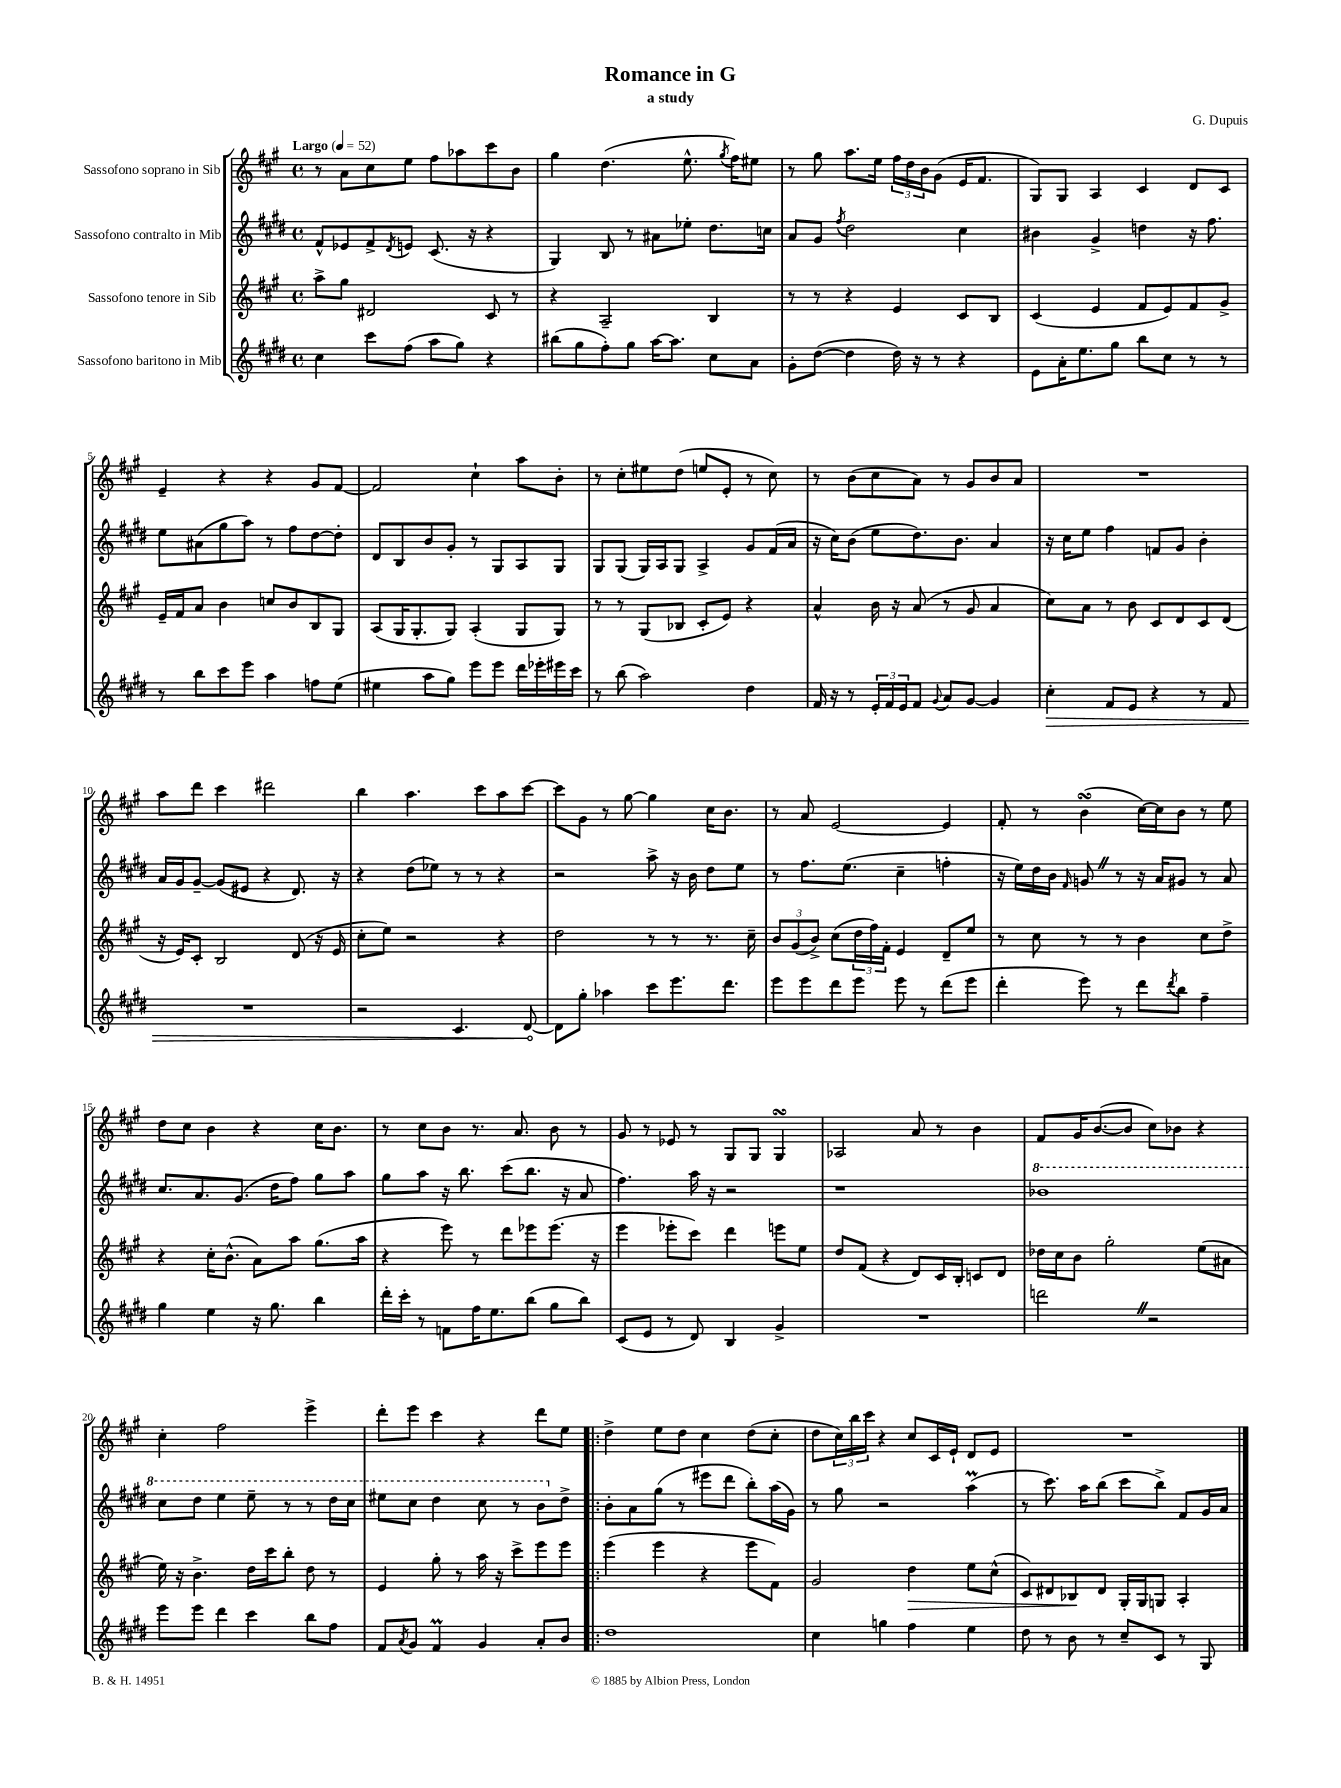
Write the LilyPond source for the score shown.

\header { title = "Romance in G" composer = "G. Dupuis" subtitle = "a study" }
<<
\new StaffGroup <<
\new Staff = "s0" \with { instrumentName = "Sassofono soprano in Sib" } {
    \clef treble \key a \major \defaultTimeSignature \time 4/4 \tempo "Largo" 4 = 52
    r8 a'8 cis''8 e''8 fis''8 aes''8 cis'''8 b'8 |
    gis''4 d''4.( e''8.-^ \acciaccatura { gis''8 } fis''16) eis''8 |
    r8 gis''8 a''8. e''16 \tuplet 3/2 { fis''16 d''16 b'16 } gis'8( e'16 fis'8. |
    gis8) gis8 a4 cis'4 d'8 cis'8 |
    e'4-- r4 r4 gis'8 fis'8~ |
    fis'2 cis''4-! a''8 b'8-. |
    r8 cis''8-. eis''8 d''8( e''8 e'8-. r8 cis''8) |
    r8 b'8( cis''8 a'8) r8 gis'8 b'8 a'8 |
    R1 |
    a''8 d'''8 cis'''4 dis'''2 |
    b''4 a''4. cis'''8 a''8 cis'''8~ |
    cis'''8 gis'8 r8 gis''8~ gis''4 cis''16 b'8. |
    r8 a'8 e'2~ e'4 |
    fis'8-. r8 b'4\turn( cis''16~) cis''16 b'8 r8 e''8 |
    d''8 cis''8 b'4 r4 cis''16 b'8. |
    r8 cis''8 b'8 r8. a'8. b'8 r8 |
    gis'8 r8 ees'8 r8 gis8 gis8 gis4\turn |
    aes2 a'8 r8 b'4 |
    fis'8 gis'16 b'8.~( b'8 cis''8) bes'8 r4 |
    cis''4-. fis''2 e'''4-> |
    d'''8-. e'''8 cis'''4 r4 d'''8 e''8 |
    \bar ".|:" d''4-> e''8 d''8 cis''4 d''8( cis''8-. |
    d''8 \tuplet 3/2 { cis''16) b''16 cis'''16 } r4 cis''8 cis'16 e'16-! d'8 e'8 |
    R1 \bar "|." |
}
\new Staff = "s1" \with { instrumentName = "Sassofono contralto in Mib" } {
    \clef treble \key e \major \defaultTimeSignature \time 4/4
    fis'8-^ ees'8 fis'8-> \acciaccatura { dis'8 } e'8 cis'8.( r16 r4 |
    gis4) b8 r8 ais'8 ees''8-. dis''8. c''16 |
    a'8 gis'8 \acciaccatura { fis''8 } dis''2 cis''4 |
    bis'4 gis'4-> d''4 r16 fis''8. |
    e''8 ais'8( gis''8 a''8) r8 fis''8 dis''8~ dis''8-. |
    dis'8 b8 b'8 gis'8-. r8 gis8 a8 gis8 |
    gis8 gis8( gis16) a16 gis8 a4-> gis'8 fis'16( a'16 |
    r16 cis''16) b'8( e''8 dis''8.) b'8. a'4 |
    r16 cis''16 e''8 fis''4 f'8 gis'8 b'4-. |
    a'16 gis'16 gis'8~-- gis'8( eis'8 r4 dis'8.) r16 |
    r4 dis''8( ees''8) r8 r8 r4 |
    r2 a''8-> r16 b'16 dis''8 e''8 |
    r8 fis''8. e''8.( cis''4-- f''4-. |
    r16 e''16) dis''16 b'16 \grace { fis'16 } g'8 \once \override BreathingSign.text = \markup { \musicglyph "scripts.caesura.straight" } \breathe r8 r16 a'16 gis'8 r8 a'8 |
    cis''8. a'8. gis'8.( dis''16 fis''8) gis''8 a''8 |
    gis''8 a''8 r16 b''8. cis'''8( b''8. r16 a'8 |
    fis''4.) a''16 r16 r2 |
    r1 |
    \ottava #1 bes''1 |
    cis'''8 dis'''8 e'''4 e'''8-- r8 r8 dis'''16 cis'''16 |
    eis'''8 cis'''8 dis'''4 cis'''8 r8 b''8 \ottava #0 dis''8-> |
    \bar ".|:" b'8-. a'8 gis''8( r8 eis'''8 dis'''8 b''8-.) a''16( gis'16) |
    r8 gis''8 r2 a''4\prall( |
    r8 cis'''8.) a''16 b''8( cis'''8 b''8->) fis'8 gis'16 a'16 \bar "|." |
}
\new Staff = "s2" \with { instrumentName = "Sassofono tenore in Sib" } {
    \clef treble \key a \major \defaultTimeSignature \time 4/4
    a''8-> gis''8 dis'2 cis'8 r8 |
    r4 a2-- b4 |
    r8 r8 r4 e'4 cis'8 b8 |
    cis'4( e'4 fis'8 e'8) fis'8 gis'8-> |
    e'16-- fis'16 a'8 b'4 c''8 b'8 b8 gis8 |
    a8( gis16 gis8.-. gis8) a4-.( gis8 gis8) |
    r8 r8 gis8( bes8 cis'8-. e'8) r4 |
    a'4-^ b'16 r16 a'8( r8 gis'8 a'4 |
    cis''8) a'8 r8 b'8 cis'8 d'8 cis'8 d'8( |
    r16 e'16) cis'8-. b2 d'8( r16 e'16 |
    cis''8-. e''8) r2 r4 |
    d''2 r8 r8 r8. cis''16-- |
    \tuplet 3/2 { b'8 gis'8( b'8->) } cis''8( \tuplet 3/2 { d''16 fis''16) fis'16-. } e'4 d'8-- e''8 |
    r8 cis''8 r8 r8 b'4 cis''8 d''8-> |
    r4 cis''16-. b'8.-^( a'8) a''8 gis''8.( a''16 |
    r4 e'''8) r8 d'''8 ees'''8 ees'''8.( r16 |
    e'''4 ees'''8-. cis'''8) d'''4 e'''8 e''8 |
    d''8 fis'8( r4 d'8) cis'16 b16-. c'8 d'8 |
    des''16 cis''16 b'8 gis''2-. e''8( ais'8 |
    e''16) r16 b'4.-> d''16 cis'''16 b''8-. d''8 r8 |
    e'4 gis''8-. r8 a''16 r16 cis'''8-> e'''8 e'''8 |
    \bar ".|:" e'''4( e'''4 r4 e'''8 fis'8) |
    gis'2 d''4\> e''8 cis''8-^( |
    cis'8) dis'8 bes8\! dis'8 gis16-. gis16 g8 a4-. \bar "|." |
}
\new Staff = "s3" \with { instrumentName = "Sassofono baritono in Mib" } {
    \clef treble \key e \major \defaultTimeSignature \time 4/4
    cis''4 cis'''8 fis''8( a''8 gis''8) r4 |
    bis''8( gis''8 fis''8-.) gis''8 a''16~ a''8. cis''8 a'8 |
    gis'8-. dis''8~( dis''4 dis''16) r16 r8 r4 |
    e'8 a'16-. e''8. gis''8 b''8 cis''8 r8 r8 |
    r8 b''8 cis'''8 e'''8 a''4 f''8 e''8( |
    eis''4 a''8 gis''8) e'''8 e'''8 dis'''16 ees'''16-. eis'''16 cis'''16 |
    r8 b''8( a''2) dis''4 |
    fis'16 r16 r8 \tuplet 3/2 { e'16-. fis'16 e'16 } fis'8 \appoggiatura { gis'8 } a'8 gis'8~ gis'4 |
    \once \override Hairpin.circled-tip = ##t cis''4-.\> fis'8 e'8 r4 r8 fis'8 |
    R1 |
    r2 cis'4. dis'8~\! |
    dis'8 gis''8-. aes''4 cis'''8 e'''8. dis'''8. |
    e'''8 e'''8 dis'''8 e'''8 e'''8 r8 dis'''8( e'''8 |
    dis'''4-. e'''8) r8 dis'''8 \acciaccatura { dis'''8 } b''8 fis''4-- |
    gis''4 e''4 r16 gis''8. b''4 |
    dis'''16-. cis'''16-. r8 f'8 fis''16 e''8. b''8( gis''8 b''8) |
    cis'8( e'8 r8 dis'8) b4 gis'4-> |
    R1 |
    d'''2 \once \override BreathingSign.text = \markup { \musicglyph "scripts.caesura.straight" } \breathe r2 |
    e'''8 e'''8 dis'''4 cis'''4 b''8 fis''8 |
    fis'8 \acciaccatura { a'8 } gis'8 fis'4\prall gis'4 a'8-. b'8 |
    \bar ".|:" dis''1 |
    cis''4 g''4 fis''4 e''4 |
    dis''8 r8 b'8 r8 cis''8-- cis'8 r8 gis8 \bar "|." |
}
>>
>>
